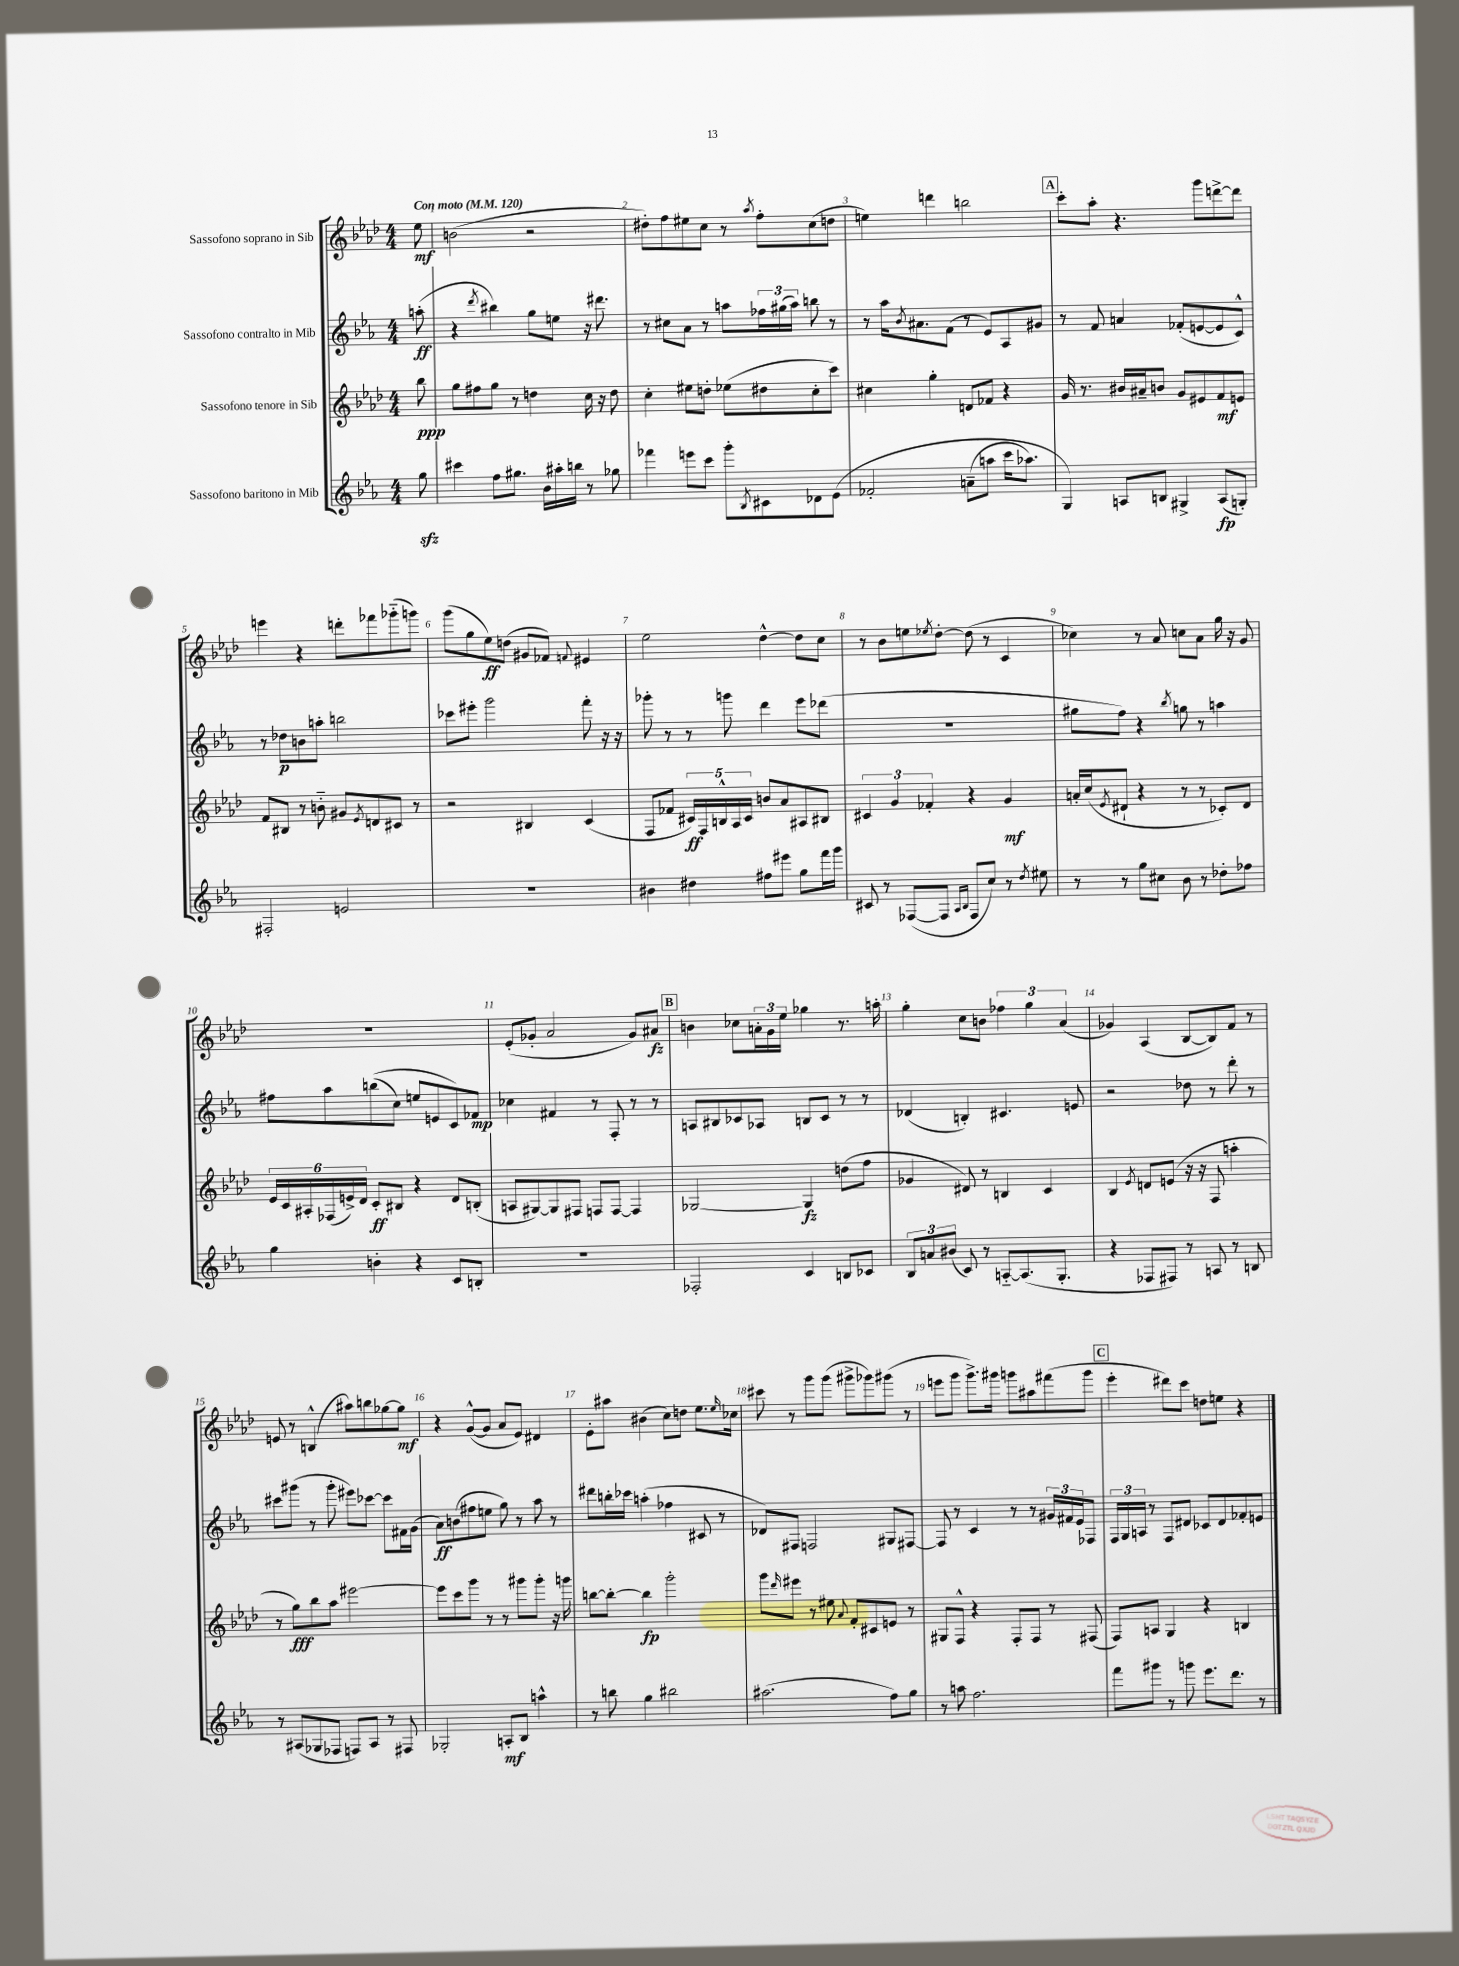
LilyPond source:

<<
\new StaffGroup <<
\new Staff = "s0" \with { instrumentName = "Sassofono soprano in Sib" } {
    \clef treble \key aes \major \numericTimeSignature \time 4/4 \partial 8 \tempo "Con moto" 4 = 120
    ees''8\mf |
    b'2( r2 |
    dis''8-.) f''8 eis''8 c''8 r8 \acciaccatura { aes''8 } f''8-. c''8( d''8 |
    e''4) d'''4 b''2 |
    \mark \markup { \box "A" } c'''8-. aes''8-. r4. g'''8 d'''8~-> d'''8 |
    e'''4 r4 d'''8-. fes'''8 ges'''8-_( g'''8) |
    g'''8( g''8 ees''8\ff) d''8( gis'8 fes'8) \appoggiatura { f'8 } eis'4 |
    ees''2 des''4~-^ des''8 c''8 |
    r8 bes'8 e''8 \acciaccatura { ees''8 } des''8~-. des''8( r8 c'4 |
    ces''4) r8 aes'8 c''8 aes'8 g''16 r16 g'8 |
    R1 |
    ees'8-.( ges'8-. aes'2 ges'8) ais'8\fz |
    \mark \markup { \box "B" } b'4 ces''8 \tuplet 3/2 { a'16-. g'16 ees''16 } ges''4 r8. a''16-. |
    g''4-. c''8 b'8 \tuplet 3/2 { fes''4 g''4 aes'4( } |
    ges'4) aes4( bes8~ bes8) f'8 r8 |
    e'8 r8 b4-^( ais''8) b''8 ges''8~ ges''8\mf |
    r4 g'8~-^( g'8 aes'8 ees'8) dis'4 |
    ees'8-. ais''8 bis'4( c''8) d''8 ees''8. \grace { ees''16 } ces''16 |
    cis'''8 r8 g'''8 g'''8( gis'''8-> ges'''8) gis'''8( r8 |
    e'''8 g'''8 g'''8.->) gis'''16 g'''8 ais''8 fis'''8( g'''8 |
    \mark \markup { \box "C" } ees'''4-. dis'''8) c'''8 d''8 e''8 r4 \bar "|." |
}
\new Staff = "s1" \with { instrumentName = "Sassofono contralto in Mib" } {
    \clef treble \key ees \major \numericTimeSignature \time 4/4 \partial 8
    a''8-.\ff( |
    r4 \acciaccatura { d'''8 } bis''4) g''8 e''8 r16 dis'''8. |
    r8 cis''8 aes'8 r8 a''8 \tuplet 3/2 { fes''16 gis''16( a''16) } b''8 r8 |
    r8 aes''16 \acciaccatura { bes'8 } ais'8. f'8( r8 ees'8) aes8 gis'8 |
    \mark \markup { \box "A" } r8 f'8 a'4 fes'8-.( e'8~ e'8 c'8-^) |
    r8 des''8\p b'8 a''8-. b''2 |
    ces'''8 eis'''8-. g'''2 f'''8-. r16 r16 |
    ges'''8-. r8 r8 g'''8 d'''4 ees'''8 des'''8( |
    R1 |
    gis''8 f''8) r4 \acciaccatura { bes''8 } g''8 r8 a''4 |
    fis''8 aes''8 b''8(\( c''8) e''8 e'8 c'8\) fes'8\mp |
    ces''4 fis'4 r8 f8-. r8 r8 |
    \mark \markup { \box "B" } a8 bis8 ces'8 aes8 b8 ces'8 r8 r8 |
    des'4( b4-.) cis'4. e'8 |
    r2 des''8 r8 d'''8-. r8 |
    cis'''8 gis'''8( r8 gis'''8-. eis'''8) ces'''8~ ces'''8 fis'16 g'16( |
    aes'8\ff) b'8( fis''8 e''8 g''8) r8 aes''8 r8 |
    dis'''8 b''16-. ces'''16 a''4-.( fes''4 cis'8 r8 |
    des'8) fis8 f2 gis8 fis8~ |
    fis8 r8 c'4 r8 r8 \tuplet 3/2 { gis'16 fis'16 ees'16 } fes8 |
    \mark \markup { \box "C" } \tuplet 3/2 { f16 g16 a16 } r8 f8 dis'8 ces'8 dis'8 fes'8-. e'8 \bar "|." |
}
\new Staff = "s2" \with { instrumentName = "Sassofono tenore in Sib" } {
    \clef treble \key aes \major \numericTimeSignature \time 4/4 \partial 8
    bes''8\ppp |
    g''8 fis''8 g''8 r8 d''4 c''16 r16 d''8 |
    c''4-. eis''8 d''8-. ees''8( dis''8 c''8-. c'''8) |
    cis''4 g''4-. d'8 fes'8 r4 |
    \mark \markup { \box "A" } g'16 r8. bis'16 ais'16-- b'8 g'8 eis'8 f'8\mf e'8 |
    f'8 bis8 r8 b'8-_ gis'8 \acciaccatura { ees'8 } d'8 cis'8 r8 |
    r2 bis4 c'4( |
    f8 fes'8 \tuplet 5/4 { cis'16\ff) f16 b16-^ aes16 cis'16 } b'8 aes'8 ais8 bis8 |
    \tuplet 3/2 { cis'4 g'4 fes'4-. } r4 g'4\mf |
    a'16-. c''16( \acciaccatura { ees'8 } dis'8-! r4 r8 r8 ces'8-.) dis'8 |
    \tuplet 6/4 { ees'16 c'16 ais16-. fes16( e'16->) des'16 } c'8-.\ff bis8 r4 des'8 b8-.( |
    a8 gis8~) gis8 fis8 f8 f8~ f4 |
    \mark \markup { \box "B" } ges2~ ges4\fz d''8( f''8 |
    ges'4 dis'8) r8 b4 c'4 |
    bes4 \acciaccatura { ees'8 } d'8 e'8( r16 r16 f8 a''4-. |
    r8 g''8\fff) bes''8 aes''8 eis'''2~ |
    eis'''8 c'''8 g'''8 r8 r8 gis'''8 gis'''8-. r16 g'''16 |
    b''8~ b''8~-. b''4\fp g'''2-. |
    g'''8 \grace { des'''16 } eis'''8 r8 eis''8 \appoggiatura { aes'8 } f'8-. cis'8 e'8 r8 |
    gis8 f8-^ r4 f8-. f8 r8 fis8( |
    \mark \markup { \box "C" } f8) a8 g4 r4 b4 \bar "|." |
}
\new Staff = "s3" \with { instrumentName = "Sassofono baritono in Mib" } {
    \clef treble \key ees \major \numericTimeSignature \time 4/4 \partial 8
    g''8\sfz |
    cis'''4 f''8 gis''8. bes'16 ais''16-. b''16 r8 ges''8 |
    fes'''4 e'''8 c'''8 g'''8-. \acciaccatura { bes8 } cis'8 des'8 ees'8\( |
    fes'2-. a'8--( a''8 c'''16 aes''8.) |
    \mark \markup { \box "A" } g4\) a8 b8 gis4-> a8\fp( g8-.) |
    fis2-. e'2 |
    R1 |
    bis'4 dis''4 fis''8 eis'''8 g''8 f'''16 g'''16 |
    cis'8 r8 fes8~( fes8 \grace { aes16 bes16 } fes8 c''8) r8 \acciaccatura { d''8 } eis''8 |
    r8 r8 g''8 cis''8 bes'8 r8 des''8-. fes''8 |
    g''4 b'4-. r4 c'8 b8-. |
    R1 |
    \mark \markup { \box "B" } fes2-. c'4 b8 ces'8 |
    \tuplet 3/2 { bes8 a'8 bis'8( } c'8) r8 a8~-_ a8.( g8.-. |
    r4 fes8 fis8) r8 a8 r8 b8 |
    r8 ais8( ges8 fes8 f8) ais8 r8 fis8 |
    ges2-. a8-.\mf bes8 a''4-^ |
    r8 b''8 g''4 bis''2 |
    ais''2.( f''8) g''8 |
    r8 a''8 f''2. |
    \mark \markup { \box "C" } f'''8 gis'''8 r8 g'''8 ees'''8. d'''8. r8 \bar "|." |
}
>>
>>
\layout { \context { \Score \override BarNumber.break-visibility = ##(#f #t #t) barNumberVisibility = #all-bar-numbers-visible } }
